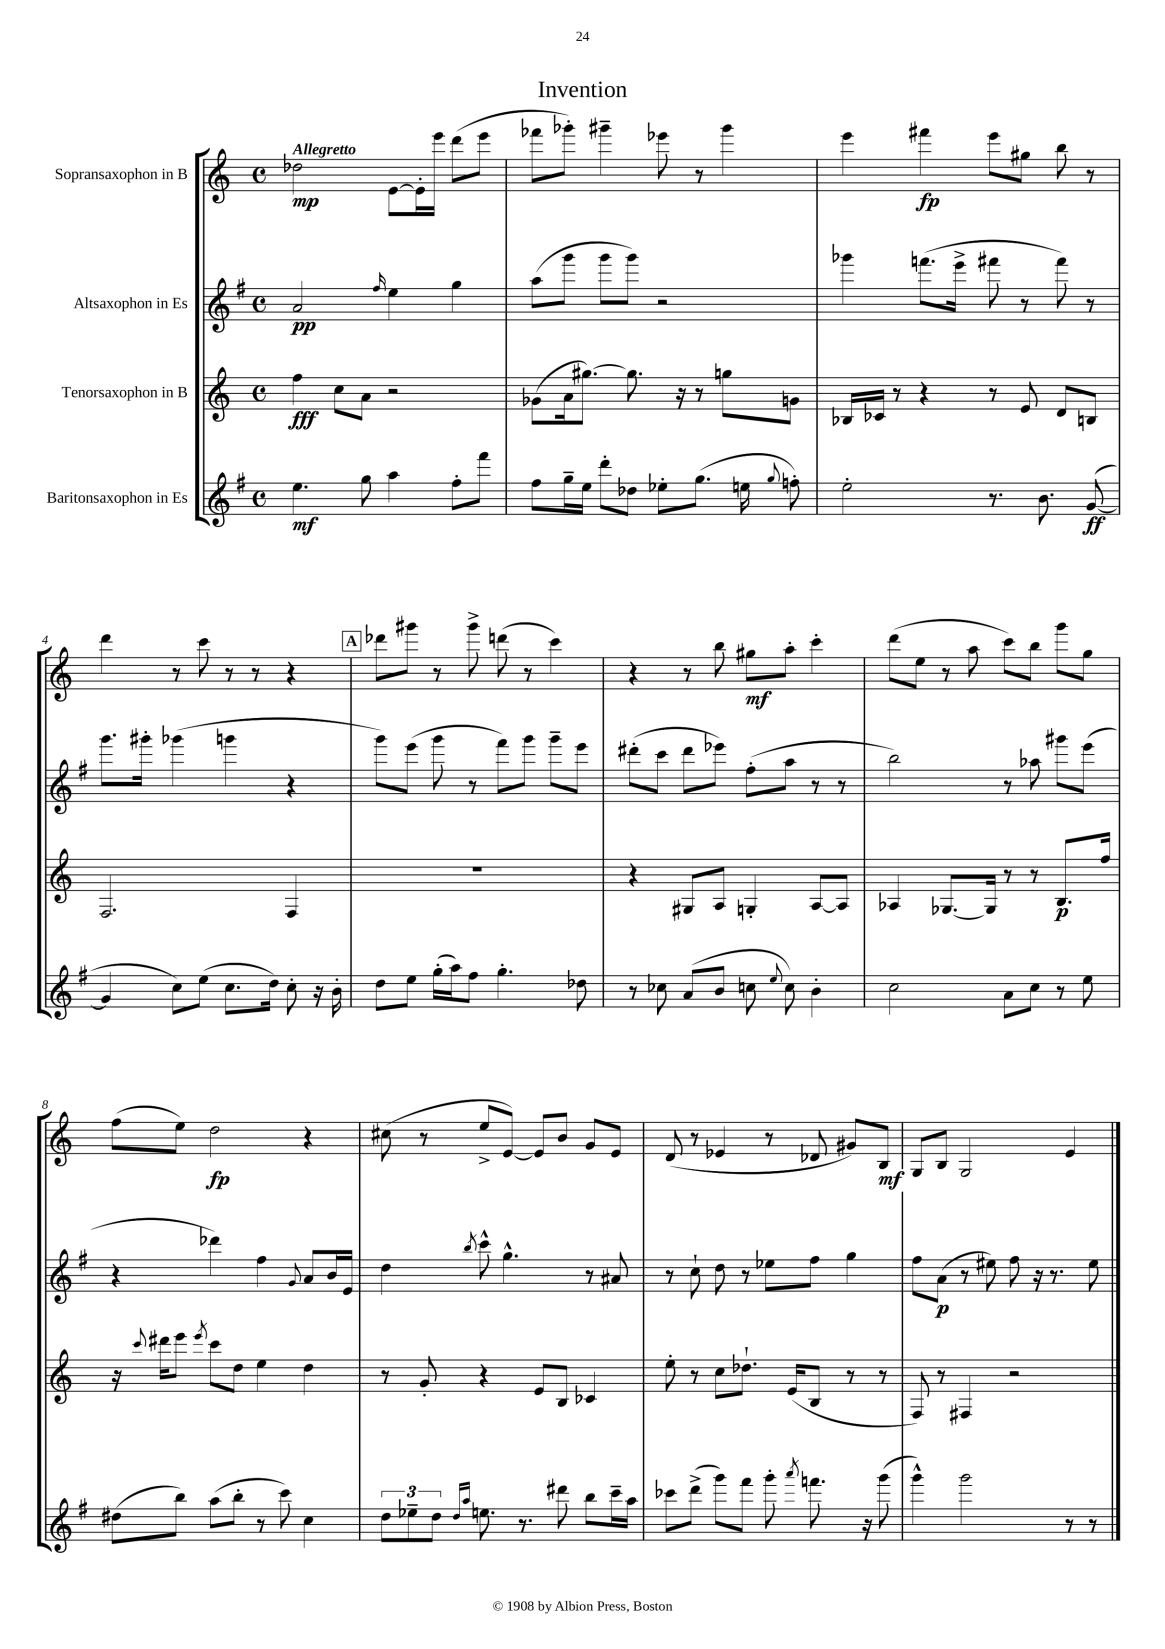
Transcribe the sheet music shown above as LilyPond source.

\header { title = "Invention" }
<<
\new StaffGroup <<
\new Staff = "s0" \with { instrumentName = "Sopransaxophon in B" } {
    \clef treble \key c \major \defaultTimeSignature \time 4/4 \tempo "Allegretto"
    \autoBeamOff des''2\mp e'8[~ e'16-. e'''16] d'''8[( e'''8] |
    fes'''8[ ges'''8]-.) gis'''4-- ees'''8 r8 gis'''4 |
    e'''4 fis'''4\fp e'''8[ gis''8] b''8 r8 |
    d'''4 r8 c'''8 r8 r8 r4 |
    \mark \markup { \box "A" } des'''8[ gis'''8] r8 gis'''8-> d'''8( r8 c'''4) |
    r4 r8 b''8 gis''8[\mf a''8]-. c'''4-. |
    d'''8[( e''8] r8 a''8 c'''8[) b''8] g'''8[ g''8] |
    f''8[( e''8]) d''2\fp r4 |
    cis''8( r8 e''8[-> e'8]~) e'8[ b'8] g'8[ e'8] |
    d'8( r8 ees'4 r8 des'8 gis'8[) b8]\mf |
    g8[ b8] g2 e'4 \bar "|." |
}
\new Staff = "s1" \with { instrumentName = "Altsaxophon in Es" } {
    \clef treble \key g \major \defaultTimeSignature \time 4/4
    \autoBeamOff a'2\pp \grace { fis''16 } e''4 g''4 |
    a''8[( g'''8] g'''8[ g'''8]) r2 |
    ges'''4 f'''8.[( e'''16]-> fis'''8 r8 fis'''8) r8 |
    g'''8.[ gis'''16]-. ges'''4( g'''4 r4 |
    \mark \markup { \box "A" } g'''8[) e'''8]( g'''8 r8 fis'''8[) g'''8] g'''8[-- e'''8] |
    dis'''8[-.( c'''8] dis'''8[ ees'''8]) fis''8[-.( a''8] r8 r8 |
    b''2) r8 aes''8 gis'''8[ e'''8]( |
    r4 des'''4) fis''4 \appoggiatura { g'8 } a'8[ b'16 e'16] |
    d''4 \acciaccatura { b''8 } c'''8-^ g''4.-^ r8 ais'8 |
    r8 c''8-! d''8 r8 ees''8[ fis''8] g''4 |
    fis''8[ a'8]\p( r8 eis''8) fis''8 r16 r8. eis''8 \bar "|." |
}
\new Staff = "s2" \with { instrumentName = "Tenorsaxophon in B" } {
    \clef treble \key c \major \defaultTimeSignature \time 4/4
    \autoBeamOff f''4\fff c''8[ a'8] r2 |
    ges'8[( a'16 gis''8.]~) gis''8. r16 r8 g''8[ g'8] |
    bes16[ ces'16] r8 r4 r8 e'8 d'8[ b8] |
    f2. f4 |
    \mark \markup { \box "A" } R1 |
    r4 gis8[ a8] g4-. a8[~ a8] |
    aes4 ges8.[~ ges16] r8 r8 b8.[\p f''16] |
    r16 \appoggiatura { c'''8 } dis'''16[ e'''8] \acciaccatura { e'''8 } c'''8[ d''8] e''4 d''4 |
    r8 g'8-. r4 e'8[ b8] ces'4 |
    e''8-. r8 c''8[ des''8.]-! e'16[( b8] r8 r8 |
    f8) r8 fis4 r2 \bar "|." |
}
\new Staff = "s3" \with { instrumentName = "Baritonsaxophon in Es" } {
    \clef treble \key g \major \defaultTimeSignature \time 4/4
    \autoBeamOff e''4.\mf g''8 a''4 fis''8[-. fis'''8] |
    fis''8[ g''16-- e''16] d'''8[-. des''8] ees''8[-. g''8.]( e''16 \appoggiatura { g''8 } f''8-.) |
    e''2-. r8. b'8. g'8~\ff( |
    g'4 c''8[) e''8]( c''8.[ d''16]) c''8-. r16 b'16-. |
    \mark \markup { \box "A" } d''8[ e''8] g''16[-.( a''16) fis''8] g''4.-. des''8 |
    r8 ces''8 a'8[( b'8] c''8 \appoggiatura { e''8 } c''8) b'4-. |
    c''2 a'8[ c''8] r8 e''8 |
    dis''8[( b''8]) a''8[( b''8]-. r8 c'''8) c''4 |
    \tuplet 3/2 { d''8[ ees''8-- d''8] } \grace { d''16[ a''16] } e''8. r8. dis'''8 b''8[ c'''16-- a''16] |
    ces'''8[ d'''8]->( g'''8[) fis'''8] g'''8-. \acciaccatura { a'''8 } f'''8. r16 g'''8( |
    g'''4-^) g'''2 r8 r8 \bar "|." |
}
>>
>>
